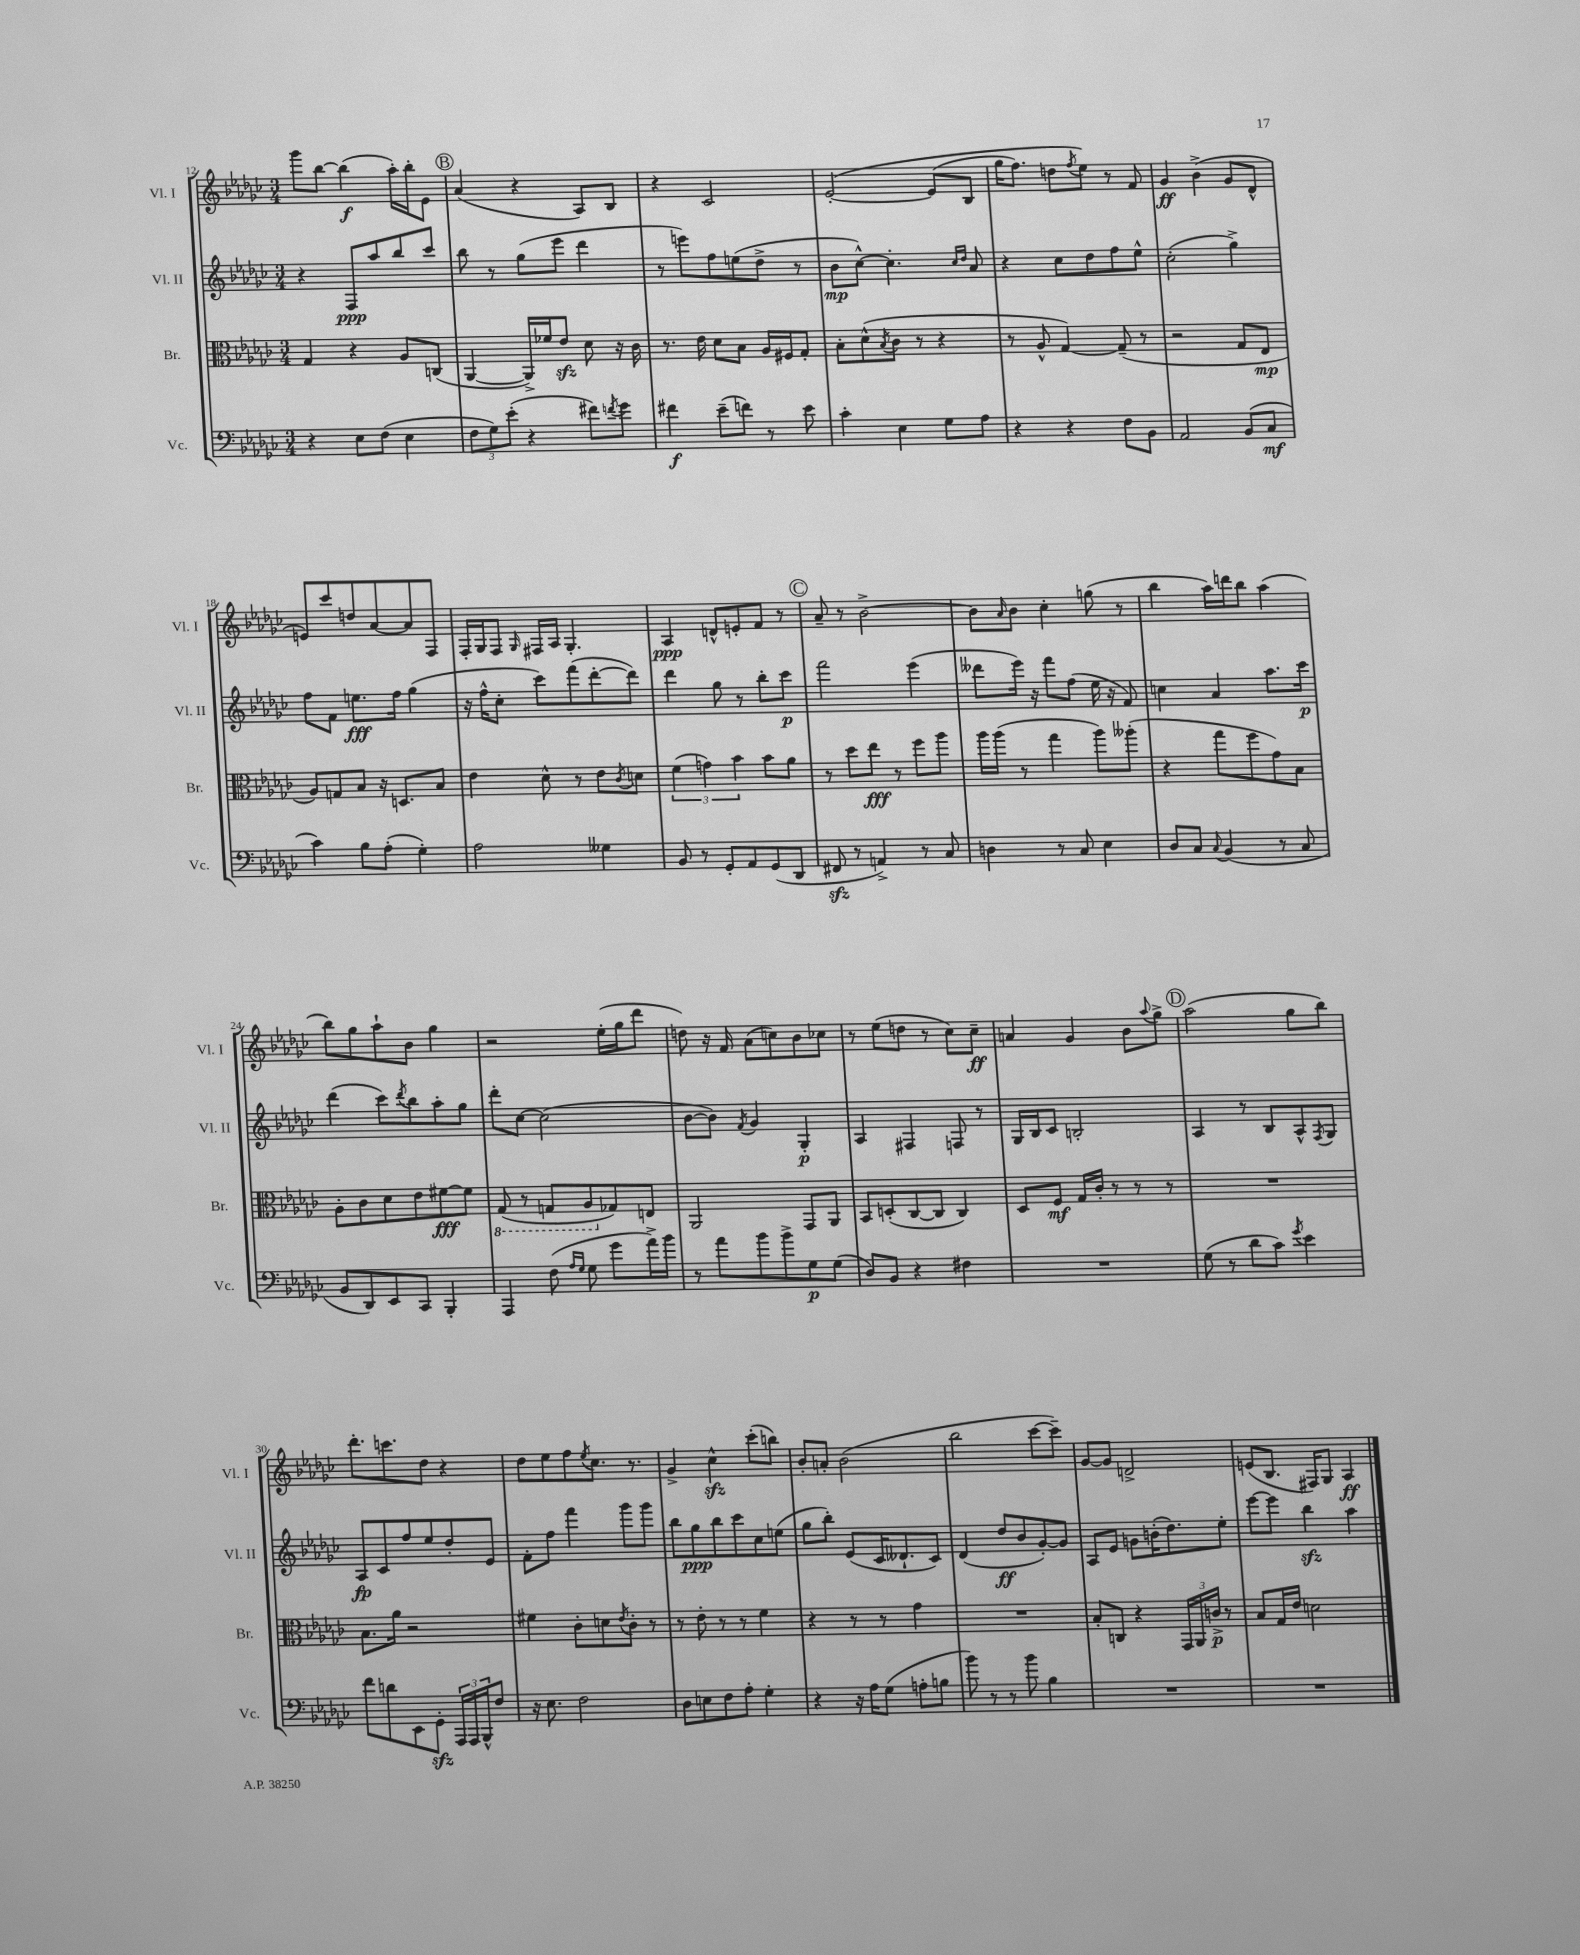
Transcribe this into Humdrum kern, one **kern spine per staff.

**kern	**kern	**kern	**kern
*staff4	*staff3	*staff2	*staff1
*clefF4	*clefC3	*clefG2	*clefG2
*k[b-e-a-d-g-c-]	*k[b-e-a-d-g-c-]	*k[b-e-a-d-g-c-]	*k[b-e-a-d-g-c-]
*M3/4	*M3/4	*M3/4	*M3/4
4r	4G-/	4r	8ggg-\L
.	.	.	[8bb-\J
8E-\L	4r	8F/L	(4bb-\]
(8F\J	.	8aa-/	.
4E-\	8A-/L	8bb-/	16aa-'\LL)
.	.	.	16bb-'\J
.	(8C/J	8ccc-/J	8e-\J
=	=	=	=
12F\L	[4AA-/	8bb-\	(4a-/
12G-\)	.	.	.
.	.	8r	.
(12e-'\J	.	.	.
4r	16AA-^/]LL)	(8gg-\L	4r
.	16f-/J	.	.
.	8e-/J	8eee-\J	.
8f#\L)	8d-\	4ddd-\	8A-/L)
8qf/	.	.	.
8g-\J	16r	.	8B-/J
.	16c-\	.	.
=	=	=	=
4f#\	8.r	8r	4r
.	.	8eee\L)	.
.	16e-\	.	.
(8e-~\L	8d-\L	8ff\	2c-/
8f\J)	8B-\J	(8ee\	.
8r	16A-/LL	8dd-^\J	.
.	16F#/J	.	.
8e-\	8G-'/J	8r	.
=	=	=	=
4c-'\	8B-'\L	8b-\L	&([2e-'/
.	(8d-^^\	[8cc-^^\J)	.
.	8qB-/	.	.
4E-\	8c-\J	4.cc-'\]	.
.	8r	.	.
8G-\L	4r	.	(8e-/]L
.	.	16qqcc-/LL	.
.	.	16qqdd-/JJ	.
8A-\J	.	8a-/	8B-/J
=	=	=	=
4r	8r	4r	16gg-\LK
.	.	.	8.ff\J)
.	8A-^^/	.	.
4r	[4G-/)	8cc-\L	8dd\L
.	.	.	8qff/
.	.	8dd-\	8ee-\J&)
8F\L	(8G-~/]	8ff\	8r
8BB-\J	8r	8ee-^^\J	8f/
=	=	=	=
2AA-/	2r	(2cc-'\	4g-/
.	.	.	(4b-^\
(8BB-/L	8G-/L	4gg-^\)	8g-/L
8C-/J	8E-/J	.	8d-^^/J
=	=	=	=
4c-\)	8A-/L)	8ff\L	8e/L)
.	8G/	8f\J	8ccc-/
8B-\L	8B-/J	8.ee\L	8dd/
(8A-'\J	16r	.	[8a-/
.	8.D/L	16ff\Jk	.
4G-'\)	.	(4gg-\	8a-/]
.	8B-/J	.	8F/J
=	=	=	=
2A-\	4e-\	16r	16F'/LL
.	.	16ff^^\LK	16G-/J
.	.	8cc-'\J	8F/J
.	.	.	16qqG-/
.	8d-^^\	8ccc-\L)	16F#/LL
.	.	.	16A-/JJ
.	8r	(8fff\	4.G-'/
4G--\	8e-\L	[8ddd-'\	.
.	8qc-/	.	.
.	8d\J	8ddd-\]J)	.
=	=	=	=
8BB-/	(6f\	4ddd-\	4A-/
8r	.	.	.
.	6g\)	.	.
8GG-'/L	.	8gg-\	8d^^/L
.	6b-\	.	.
8AA-/	.	8r	8e'/
(8GG-/	8b-\L	8bb-'\L	8f/J
8DD-/J	8a-\J	8ccc-\J	8r
=	=	=	=
8FF#/	8r	2fff\	8a-~/
8r	8dd-\L	.	8r
4AA^/)	8ee-\J	.	[2b-^\
.	8r	.	.
8r	8ff\L	(4eee-\	.
8C-/	8aa-\J	.	.
=	=	=	=
4D\	16aa-\LL	8ddd--\L	8b-\]L
.	(16aa-\JJ	.	.
.	.	.	16qqa-/
.	8r	16eee-\Jk)	8b-\J
.	.	16r	.
8r	4gg-\	8fff\L	4cc-'\
8C-/	.	(8ff\J	.
4E-\	8aa-\L)	16ee-\	(8gg\
.	.	16r	.
.	(8aa--'\J	8f/)	8r
=	=	=	=
8D-/L	4r	4cc\	4bb-\
8C-/J	.	.	.
8qqC-/	.	.	.
(4BB-/	8gg-\L	4a-/	16aa-\LL)
.	.	.	16ddd\J
.	8ff\	.	8bb-\J
8r	8g-\)	8.aa-\L	(4aa-\
8C-/	8B-\J	.	.
.	.	16ccc-\Jk	.
=	=	=	=
8BB-/L	8A-'\L	(4ddd-\	8bb-\L)
8DD-/)	8c-\	.	8gg-\
8EE-/	8d-\	8ccc-\L)	8aa-`\
.	.	8qddd-/	.
8CC-/J	8e-\	8bb-\	8b-\J
4BBB-'/	[8f#\	8aa-'\	4gg-\
.	8f#\]J	8gg-\J	.
=	=	=	=
4AAA-/	(8GG-/	8ddd-'\L	2r
.	8r	[8cc-\J	.
(8F\	8GG/L	(2cc-\]	.
16qqA-/LL	.	.	.
16qqG-/JJ	.	.	.
8G-\	8AA-/	.	.
8g-\L	8G-/)	.	(16ee-'\LL
.	.	.	16gg-\J
16a-^\L)	8E/J	.	8ddd-\J
16b-\JJ	.	.	.
=	=	=	=
8r	2AA-/	[8b-\L	8dd\)
8a-\L	.	8b-\]J)	16r
.	.	.	16f/
.	.	8qf/	.
8b-\	.	4g-/	(8a-\L
8b-^\	.	.	8cc\)
8G-\	8GG-/L	4G-'/	8b-\
(8G-\J	8AA-/J	.	8cc-\J
=	=	=	=
8D-/L)	8BB-/L	4A-/	8r
8BB-/J	(8D'/	.	(8ee-\L
4r	[8C-/	4F#/	8dd\J
.	8C-/]J	.	8r
4F#\	4C-/)	8F/	8cc-\L)
.	.	8r	8cc-~\J
=	=	=	=
2.r	8D-/L	16G-/LL	4a/
.	.	16B-/J	.
.	8F/J	8c-/J	.
.	16G-/LL	2B'/	4g-/
.	16c-'/JJ	.	.
.	8r	.	.
.	8r	.	8b-\L
.	.	.	8qqaa-/
.	8r	.	8gg-^\J
=	=	=	=
(8G-\	2.r	4A-/	(2aa-\
8r	.	.	.
8d-\L	.	8r	.
8c-\J)	.	8B-/L	.
8qg-/	.	.	.
4e-\	.	8A-^^/	8gg-\L
.	.	8qF/	.
.	.	8G-/J	8bb-\J)
=	=	=	=
8f\L	8.B-\L	8A-/L	8.ddd-'\L
8d\	.	8c-/	.
.	16a-\Jk	.	8.ccc\
8EE-\	2r	8ff/	.
8GG-'\J	.	8ee-/	8dd-\J
24AAA-/LL	.	8dd-'/	4r
24AAA-/	.	.	.
24BBB-^^/J	.	.	.
8F/J	.	8e-/J	.
=	=	=	=
16r	4f#\	8f'\L	8dd-\L
8.E-\	.	.	.
.	.	8ff\J	8ee-\
2F\	8c-'\L	4fff\	8ff\
.	.	.	8qee-/
.	8d\	.	8.cc-\J
.	8qe-/	.	.
.	8c-'\J	8ggg-\L	.
.	.	.	8.r
.	8r	8ggg-\J	.
=	=	=	=
8D-\L	8r	8bb-\L	4g-^/
8E\	8e-'\	8gg-\	.
8F\	8r	8bb-\	4cc-^^\
8A-'\J	8r	8ccc-\	.
4G-'\	4f\	8cc-\	(8ccc-'\L
.	.	(8ee\J	8bb\J)
=	=	=	=
4r	4r	8gg-\L	8b-'/L
.	.	8bb-'\J)	8a'/J
16r	8r	(8e-/L	(2b-\
16A-\LK	.	.	.
(8G-\J	8r	16c-/K	.
.	.	8.d--`/	.
8A'\L	4g-\	.	.
8B\J	.	8c-/J)	.
=	=	=	=
8b-\)	2.r	(4d-/	2bb-\
8r	.	.	.
8r	.	8dd-/L	.
8b-\	.	8b-/	.
4B-\	.	[8g-'/)	[8ccc-\L
.	.	8g-/]J	8ccc-~\]J)
=	=	=	=
2.r	8B-'/L	8A-/L	[8g-/L
.	8C/J	8e-/J	8g-/]J
.	4r	8g\L	2d^/
.	.	(16b'\K	.
.	.	8.dd-\)	.
.	24GG-/LL	.	.
.	24AA-/	.	.
.	24c^/JJ	.	.
.	8r	8ee-'\J	.
=	=	=	=
2.r	8B-/L	[8eee-\L	(8e/L
.	16G-/L	8eee-\]J	8.B-/J
.	16e-/JJ	.	.
.	2d\	4bb-\	.
.	.	.	16F#/LK)
.	.	.	8G-/J
.	.	4aa-\	4A-/
==	==	==	==
*-	*-	*-	*-
